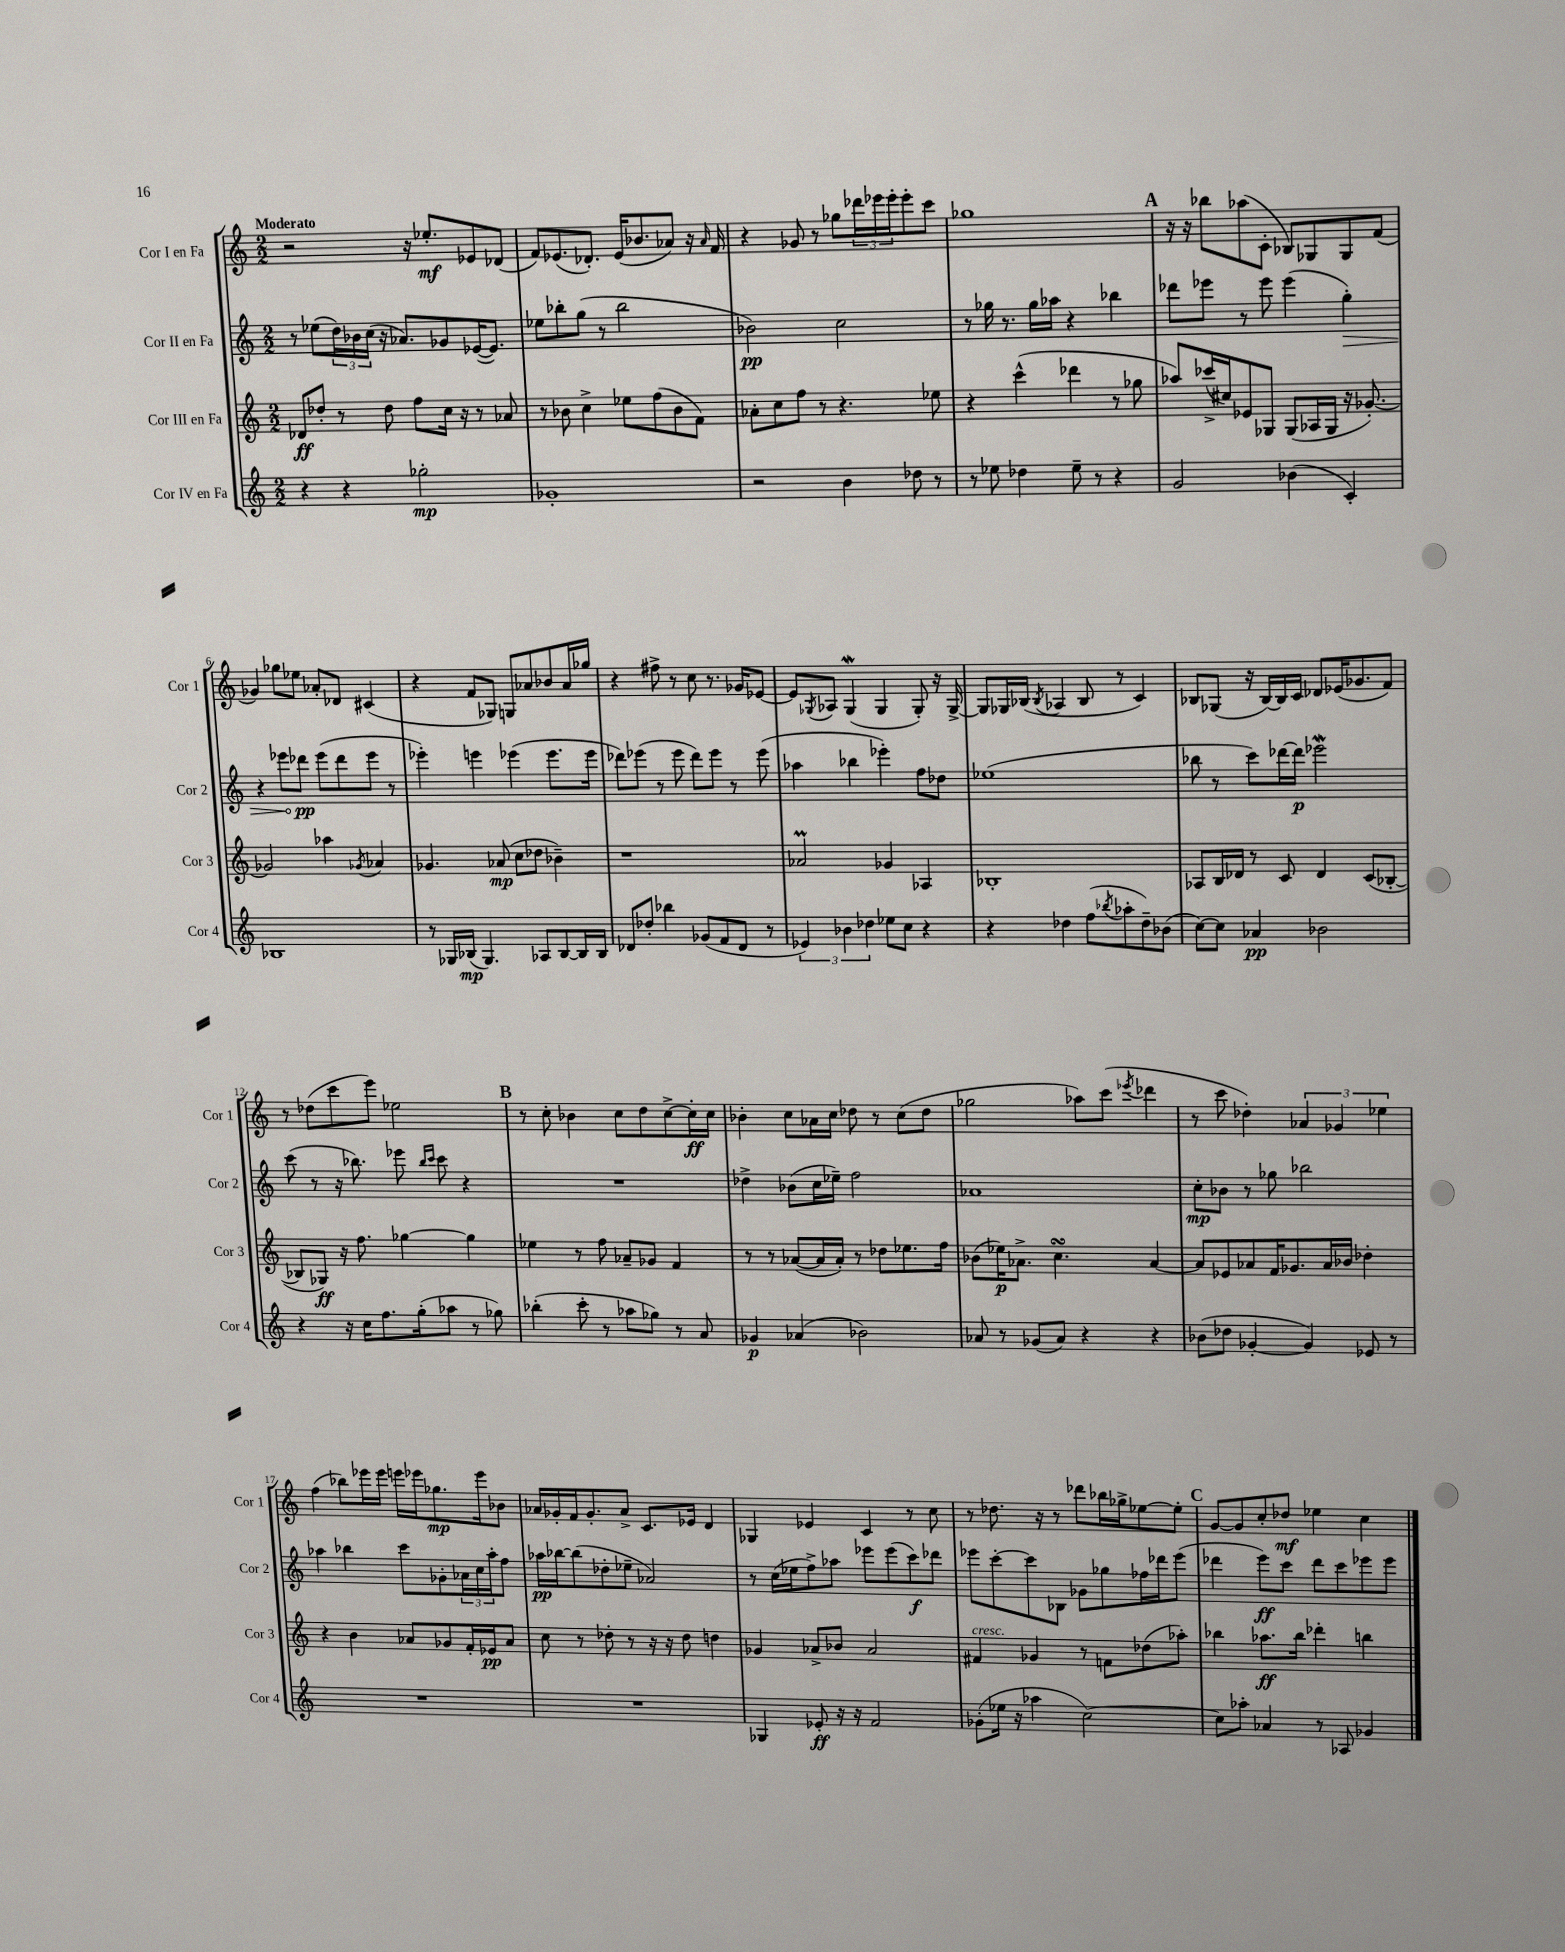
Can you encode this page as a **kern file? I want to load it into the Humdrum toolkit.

**kern	**kern	**kern	**kern
*staff4	*staff3	*staff2	*staff1
*clefG2	*clefG2	*clefG2	*clefG2
*k[]	*k[]	*k[]	*k[]
*M2/2	*M2/2	*M2/2	*M2/2
4r	8d-	8r	2r
.	8dd-'	(8ee-	.
4r	8r	24dd)	.
.	.	24b-	.
.	.	(24cc	.
.	8dd-	16r	.
.	.	8.a-)	.
2gg-'	8ff	.	16r
.	.	.	8.ee-'
.	16cc	8g-	.
.	16r	.	.
.	8r	([16e-	8e-
.	.	8.e-])	.
.	8a-	.	(8d-
=	=	=	=
1g-'	8r	8ee-	8f)
.	8b-	8bb-'	(8.e-
.	4cc^	(8gg	.
.	.	.	8.d-')
.	.	8r	.
.	8ee-	2bb-	(16e-
.	.	.	8.b-
.	(8ff	.	.
.	8b-	.	8a-)
.	8f)	.	16r
.	.	.	16qqa-
.	.	.	16f
=	=	=	=
2r	8a-'	2b-)	4r
.	8cc	.	.
.	8ff	.	8g-
.	8r	.	8r
4b	4.r	2cc	8gg-
.	.	.	24ddd-
.	.	.	24eee-
.	.	.	24eee-'
8dd-	.	.	8eee-'
8r	8ee-	.	8ccc
=	=	=	=
8r	4r	8r	1gg-
8ee-	.	16gg-	.
.	.	8.r	.
4dd-	(4ccc^^	.	.
.	.	16gg-	.
.	.	16aa-	.
8ee-~	4ddd-	4r	.
8r	.	.	.
4r	8r	4bb-	.
.	8gg-	.	.
=	=	=	=
2g	8aa-)	8ddd-	16r
.	.	.	16r
.	(16ccc-^	8eee-	8bb-
.	16cc#)	.	.
.	8e-	8r	(8aa-
.	8G-	8eee-	8c'
(4b-	(8G-	(4eee-	8B-)
.	16A-	.	8G-
.	16G-	.	.
4c')	16r	4gg')	8G-
.	[8.g-')	.	.
.	.	.	(8f
=	=	=	=
1B-	2g-]	4r	4g-)
.	.	8eee-	8gg-
.	.	8ddd-	8ee-
.	4aa-	(8eee-	8a-'
.	.	8ddd-	8d-
.	8qg-	.	.
.	4a-	8eee-	(4c#
.	.	8r	.
=	=	=	=
8r	4.g-	4eee-')	4r
16G-	.	.	.
(16B-	.	.	.
4.G-)	.	4eee	8f
.	(8a-	.	8G-)
.	8cc	(4eee-	8G
8A-	8dd-	.	8a-
[8B-	4b-~)	8.eee-	8b-
16B-]	.	.	16a-
16B-	.	16eee-	16gg-
=	=	=	=
8d-	1r	8ddd-)	4r
8dd-'	.	(8eee-	.
4bb-	.	8r	8ff#^
.	.	8eee-	8r
(8g-	.	8ddd-)	8cc
8f	.	8eee-	8.r
8d-	.	8r	.
.	.	.	16g-
8r	.	(8eee-	[8e-
=	=	=	=
6e-)	2a-	4aa-	8e-]
.	.	.	8qG-
.	.	.	8A-
6b-	.	.	.
.	.	4bb-	(4G-
6dd-	.	.	.
8ee-	4g-	4eee-')	4G-
8cc	.	.	.
4r	4A-	8ff	8G-')
.	.	8dd-	16r
.	.	.	[16G-^
=	=	=	=
4r	1B-'	(1ee-	8G-]
.	.	.	16G-
.	.	.	(16B-
.	.	.	8qB-
4dd-	.	.	4A-
(8ff	.	.	8B-
8qbb-	.	.	.
8aa-'	.	.	8r
8dd-~)	.	.	4c)
(8b-	.	.	.
=	=	=	=
[8cc)	8A-	8bb-	8B-
8cc]	16B	8r	(8G-
.	16d-	.	.
4a-	8r	8ccc)	16r
.	.	.	[16B-)
.	8c	[16ddd-	16B-]
.	.	16ddd-]	16c
2b-	4d-	2eee-	8d-
.	.	.	(16e-
.	.	.	8.g-
.	(8c	.	.
.	[8B-'	.	8f)
=	=	=	=
4r	8B-]	(8ccc	8r
.	8G-)	8r	(8dd-
16r	16r	16r	8ccc
16cc	8.ff	8.bb-)	.
8.ff	.	.	8eee)
.	[4gg-	8eee-	2ee-
(16gg'	.	.	.
.	.	16qqbb-	.
.	.	16qqccc	.
8aa-	.	8ccc	.
8r	4gg-]	4r	.
8gg-)	.	.	.
=	=	=	=
(4bb-'	4ee-	1r	8r
.	.	.	8cc'
8ccc'	8r	.	4b-
8r	8ff	.	.
8aa-	8a-~	.	8cc
8gg-)	8g-	.	8dd
8r	4f	.	[8cc^
8a	.	.	16cc']
.	.	.	16cc
=	=	=	=
4g-	8r	4dd-^	4b-'
.	8r	.	.
(4a-	([8a-	(8b-	8cc
.	16a-]	16cc	16a-
.	16a-')	16ee-~)	16cc
2b-)	8r	2ff	8dd-
.	8dd-	.	8r
.	8.ee-	.	(8cc
.	.	.	8dd-
.	16ff	.	.
=	=	=	=
8a-	(8b-	1a-	2gg-
8r	16ee-)	.	.
.	8.a-^	.	.
(8g-	.	.	.
8a-)	4.cc	.	.
4r	.	.	8aa-)
.	.	.	(8ccc
.	.	.	8qeee-
4r	[4a-	.	4ddd-
=	=	=	=
(8b-	8a-]	8cc'	8r
8dd-	8e-	8b-	8ccc
[4g-'	8a-	8r	4dd-')
.	16f	8gg-	.
.	8.g-	.	.
4g-])	.	2bb-	6a-
.	16a-	.	.
.	.	.	6g-
.	16b-	.	.
8e-	4dd-'	.	.
.	.	.	6ee-
8r	.	.	.
=	=	=	=
1r	4r	4aa-	(4ff
.	4b	4bb-	8bb-)
.	.	.	16eee-
.	.	.	16eee-
.	8a-	8ccc	16eee
.	.	.	16eee-
.	8g-	8g-'	8.gg-
.	16f'	24a-	.
.	.	24cc	.
.	16e-	.	16eee-
.	.	24aa-'	.
.	8a-	8ff	8b-
=	=	=	=
1r	8cc	16aa-	16a-
.	.	[16bb-	16g-'
.	8r	(8bb-]	16f
.	.	.	8.g-'
.	8dd-'	8dd-'	.
.	8r	8ee-~	8a-^
.	16r	2a-)	8.c
.	16r	.	.
.	8dd-	.	.
.	.	.	16e-
.	4dd	.	4d
=	=	=	=
4G-	4g-	8r	4G-
.	.	(16cc	.
.	.	16ee-	.
8e-'	8a-^	8ff^)	4e-
16r	8b-	8aa-	.
16r	.	.	.
2f	2a-	8eee-	4c
.	.	(8eee-	.
.	.	8ccc)	8r
.	.	8ddd-	8cc
=	=	=	=
(8g-'	4f#	8eee-	8r
16ee-	.	[8ccc'	8.dd-
16r	.	.	.
4aa-	4g-	8ccc]	.
.	.	.	16r
.	.	8B-	8r
[2cc)	8r	8g-	8ddd-
.	8f	8gg-	16bb-
.	.	.	16gg-^
.	(8dd-	16ff-	[8ee-
.	.	16ddd-	.
.	8aa-')	(8eee-	8ee-']
=	=	=	=
8cc]	4bb-	4ddd-	[8g
8aa-'	.	.	8g]
4a-	8.aa-	8eee)	8cc'
.	.	8ccc	8dd-
.	16bb-	.	.
8r	4ddd-'	8ddd-	4ee-
8A-	.	8ccc	.
4g-	4bb	8eee-	4cc
.	.	8eee-	.
==	==	==	==
*-	*-	*-	*-
